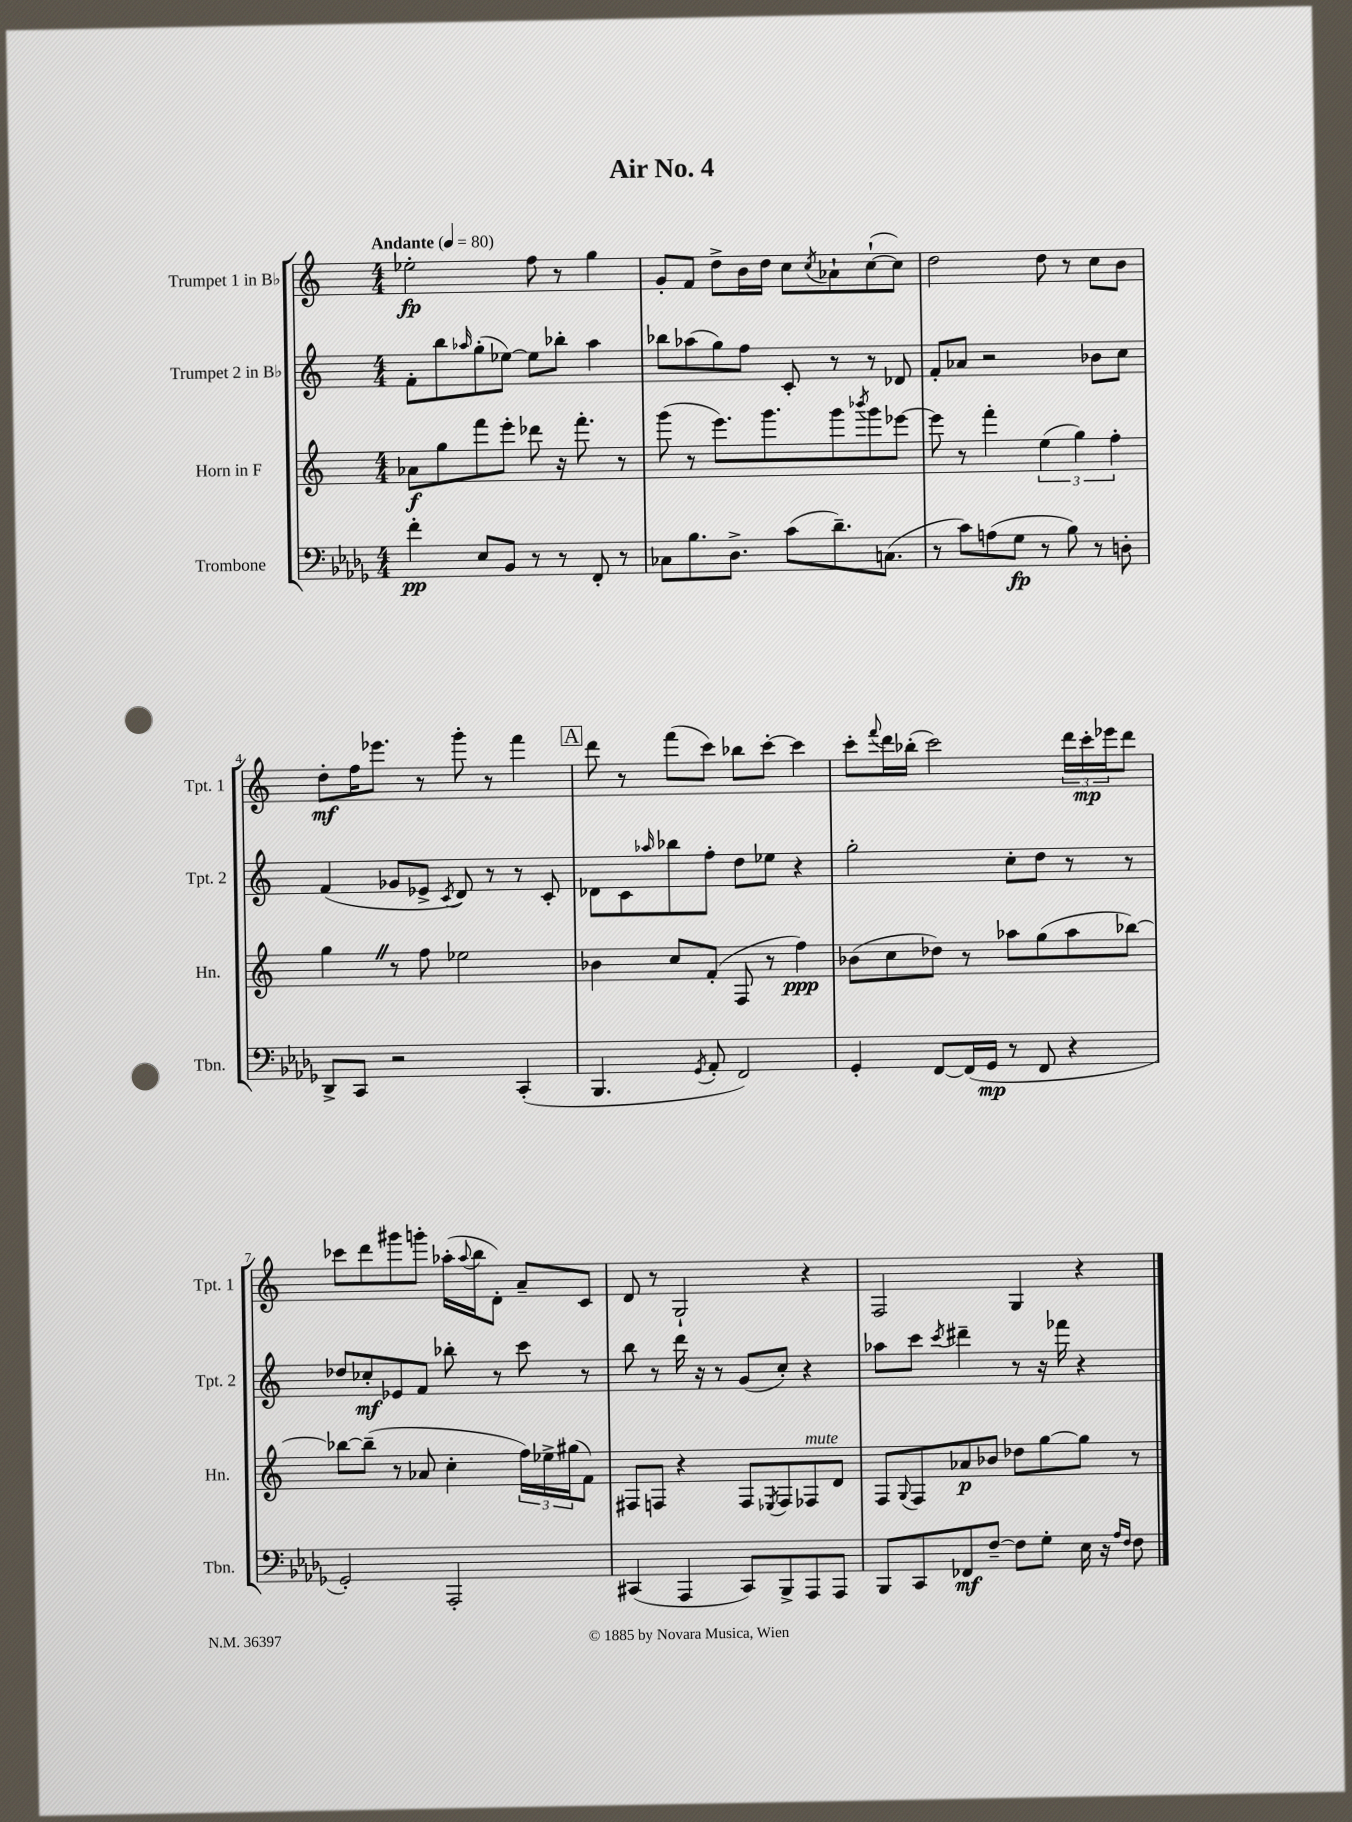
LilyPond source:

\header { title = "Air No. 4" }
<<
\new StaffGroup <<
\new Staff = "s0" \with { instrumentName = "Trumpet 1 in Bb" shortInstrumentName = "Tpt. 1" } {
    \clef treble \key c \major \numericTimeSignature \time 4/4 \tempo "Andante" 4 = 80
    ees''2-.\fp f''8 r8 g''4 |
    g'8-. f'8 d''8-> b'16 d''16 c''8 \acciaccatura { c''8 } aes'8-! c''8~-!( c''8) |
    d''2 d''8 r8 c''8 b'8 |
    d''8-.\mf f''16 ees'''8. r8 g'''8-. r8 f'''4 |
    \mark \markup { \box "A" } d'''8 r8 f'''8( c'''8) bes''8 c'''8~-. c'''4 |
    c'''8-. \appoggiatura { f'''8 } d'''16 bes''16-.( c'''2) \tuplet 3/2 { d'''16 c'''16-.\mp ees'''16 } d'''8 |
    ces'''8 d'''8 gis'''8 g'''8-. aes''16-.( \appoggiatura { aes''8 } b''16 d'8-.) a'8-- c'8 |
    d'8 r8 g2-! r4 |
    f2 g4 r4 \bar "|." |
}
\new Staff = "s1" \with { instrumentName = "Trumpet 2 in Bb" shortInstrumentName = "Tpt. 2" } {
    \clef treble \key c \major \numericTimeSignature \time 4/4
    f'8-. b''8 \grace { aes''16 } g''8-.( ees''8~) ees''8 bes''8-. aes''4 |
    bes''8 aes''8( g''8) f''8 c'8-. r8 r8 des'8 |
    f'8-. aes'8 r2 bes'8 c''8 |
    f'4( ges'8 ees'8-> \acciaccatura { c'8 } d'8) r8 r8 c'8-. |
    \mark \markup { \box "A" } des'8 c'8 \grace { aes''16 } bes''8 f''8-. d''8 ees''8 r4 |
    g''2-. c''8-. d''8 r8 r8 |
    des''8 ces''8-.\mf ees'8 f'8 bes''8-. r8 c'''8 r8 |
    b''8 r8 d'''16 r16 r8 g'8( c''8-.) r4 |
    aes''8 c'''8 \acciaccatura { c'''8 } dis'''4-- r8 r16 fes'''16 r4 \bar "|." |
}
\new Staff = "s2" \with { instrumentName = "Horn in F" shortInstrumentName = "Hn." } {
    \clef treble \key c \major \numericTimeSignature \time 4/4
    aes'8\f g''8 f'''8 e'''8-. des'''8 r16 f'''8.-. r8 |
    g'''8( r8 e'''8.) g'''8. g'''8 \acciaccatura { bes'''8 } g'''8 ees'''8~ |
    ees'''8 r8 f'''4-. \tuplet 3/2 { e''4( g''4) f''4-. } |
    g''4 \once \override BreathingSign.text = \markup { \musicglyph "scripts.caesura.straight" } \breathe r8 f''8 ees''2 |
    \mark \markup { \box "A" } bes'4 c''8 f'8-.( f8 r8 f''4\ppp) |
    bes'8( c''8 des''8) r8 aes''8 g''8( aes''8 bes''8~) |
    bes''8~ bes''8--( r8 aes'8 c''4-. \tuplet 3/2 { f''16) ees''16-> gis''16( } f'8) |
    fis8 f8 r4 f8 \acciaccatura { ees8 } f8 fes8^\markup { \italic "mute" } d'8 |
    f8 \appoggiatura { g8 } f8 aes'8\p bes'8 des''8 g''8~ g''8 r8 \bar "|." |
}
\new Staff = "s3" \with { instrumentName = "Trombone" shortInstrumentName = "Tbn." } {
    \clef bass \key des \major \numericTimeSignature \time 4/4
    f'4-.\pp ees8 bes,8 r8 r8 f,8-. r8 |
    ces8 bes8. des8.-> c'8( des'8.--) c8.( |
    r8 c'8) a8( ges8\fp r8 bes8) r8 d8-. |
    des,8-> c,8 r2 c,4-.( |
    \mark \markup { \box "A" } bes,,4. \acciaccatura { ges,8 } aes,8-. f,2) |
    ges,4-. f,8~ f,16( ges,16\mp r8 f,8 r4 |
    ges,2-.) aes,,2-. |
    cis,4( aes,,4 cis,8) bes,,8-> aes,,8 aes,,8 |
    bes,,8 c,8 fes,8\mf f8~-- f8 ges8-. ees16 r16 \grace { aes16 f16 } f8 \bar "|." |
}
>>
>>
